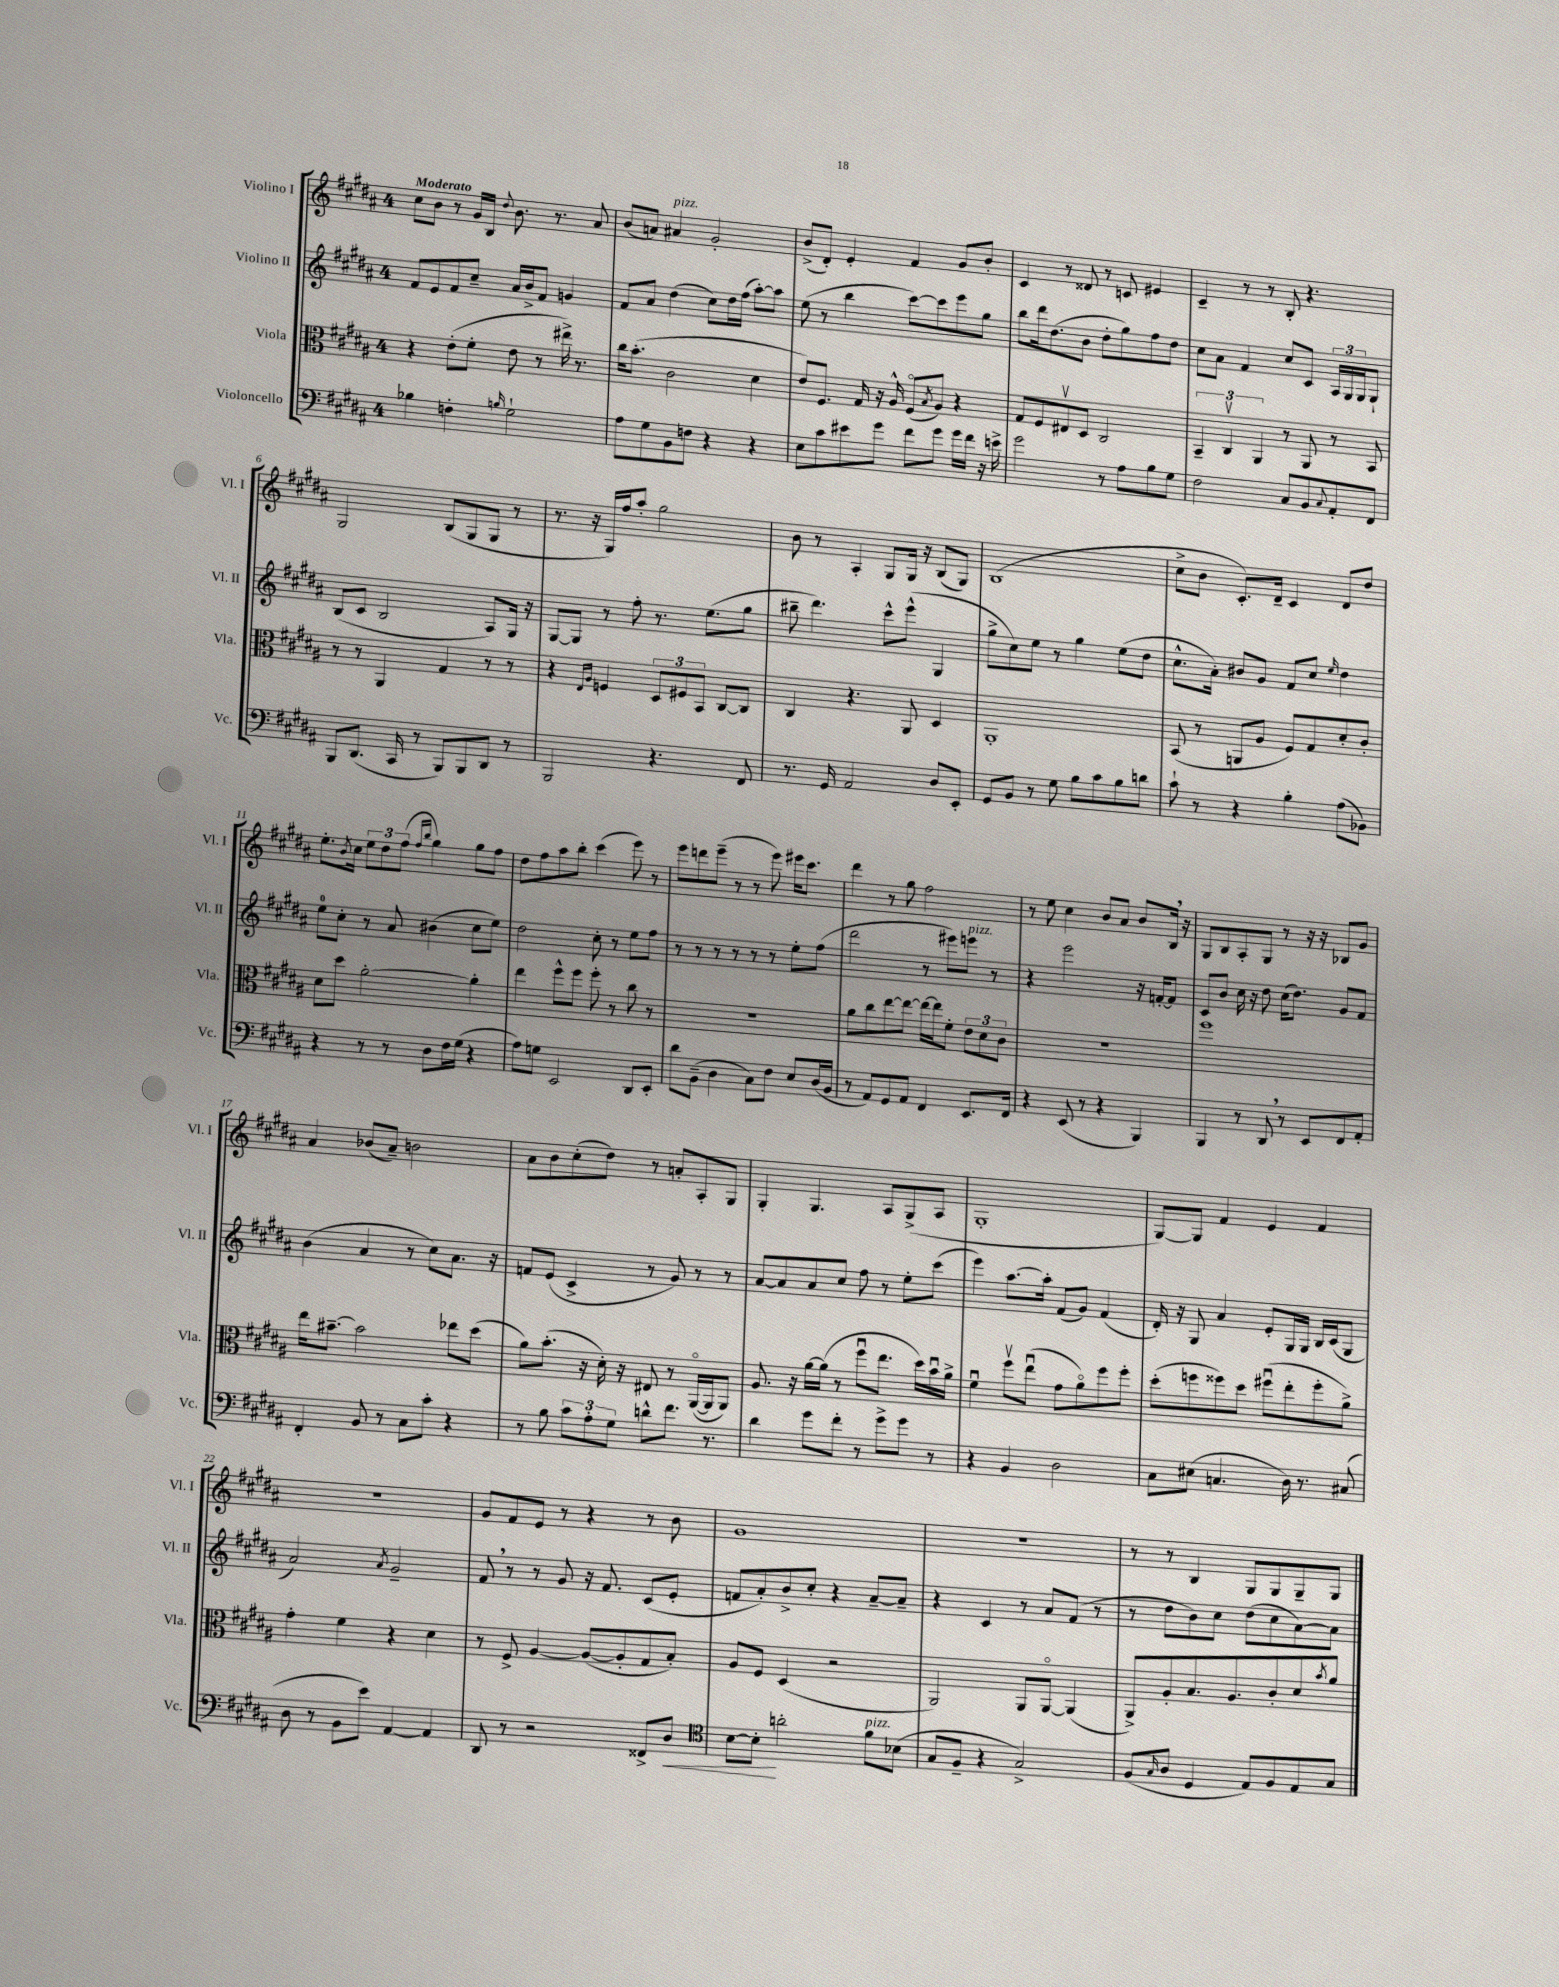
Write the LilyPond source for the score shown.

<<
\new StaffGroup <<
\new Staff = "s0" \with { instrumentName = "Violino I" shortInstrumentName = "Vl. I" } {
    \clef treble \key b \major \once \override Staff.TimeSignature.style = #'single-digit \time 4/4 \tempo "Moderato"
    cis''8 b'8 r8 gis'16 b16 \appoggiatura { dis''8 } b'8. r8. ais'8 |
    b'8( a'8) ais'4^\markup { \italic "pizz." } gis'2-. |
    b'8->( dis'8-.) e'4-. fis'4 gis'8 b'8-. |
    cis'4 r8 disis'8 r8 c'8 eis'4 |
    cis'4-- r8 r8 b8-. r4. |
    gis2 b8( gis8 gis8 r8 |
    r8. r16 gis16) fis''16 ais''8-. gis''2 |
    b'8 r8 ais4-. gis8 gis16 r16 b8( gis8) |
    b1( |
    cis''8-> b'8 cis'8.-.) dis'16-- cis'4 dis'8 dis''8 |
    e''8.-. \acciaccatura { b'8 } cis''16 \tuplet 3/2 { e''8 dis''8 fis''8( } \grace { fis''16 b''16 } gis''4) gis''8 fis''8 |
    dis''8 fis''8 ais''8 b''8-. cis'''4( e'''8) r8 |
    e'''8 d'''8 e'''8--( r8 r8 e'''8) eis'''16 cis'''8. |
    dis'''4 r8 gis''8 fis''2 |
    r8 e''8 cis''4 b'8 ais'8 b'8 b16 \breathe r16 |
    gis8 b8 ais8-. gis8 r8 r16 r16 bes8 gis'8 |
    ais'4 bes'8( ais'8--) b'2 |
    ais'8 b'8 cis''8-.( dis''8) r8 a'8-. ais8-. gis8 |
    gis4-. gis4. ais8 gis8->( ais8 |
    gis1-. |
    gis8~) gis8 fis'4 e'4 fis'4 |
    R1 |
    gis'8 fis'8 e'8 r8 r4 r8 b'8 |
    gis'1 |
    R1 |
    r8 r8 b4 gis8 gis8 gis8-- gis8 \bar "|." |
}
\new Staff = "s1" \with { instrumentName = "Violino II" shortInstrumentName = "Vl. II" } {
    \clef treble \key b \major \once \override Staff.TimeSignature.style = #'single-digit \time 4/4
    fis'8 e'8 fis'8 cis''8-- ais'16 b'16-> fis'8 g'4 |
    fis'8 ais'8 dis''4( cis''8) dis''16 fis''16( ais''8~-.) ais''8 |
    e''8( r8 b''4 cis'''8~) cis'''8 e'''8 gis''8 |
    b''8 dis'''16 dis''8.( b'8 dis''8-. gis''8) fis''8 dis''8 |
    cis''8 ais'8 fis'4 cis''8 cis'8 \tuplet 3/2 { ais16 gis16 gis16 } gis8-! |
    b8( cis'8 b2 ais8) gis16 r16 |
    gis8~ gis8 r8 fis''8-. r8. e''8.( gis''8 |
    bis''8-- dis'''4.) cis'''8-^ e'''8-^( gis4 |
    gis''8-> cis''8) e''8 r8 gis''4 e''8( dis''8 |
    cis''8.-^ ais'16-.) bis'8 gis'8 fis'8 cis''8 \grace { e''16 } dis''4 |
    e''8-0 cis''8-. r8 ais'8 bis'4( cis''8 e''8) |
    dis''2 cis''8-. r8 e''8 fis''8 |
    r8 r8 r8 r8 r8 r8 e''8-. fis''8( |
    dis'''2 r8 eis'''8) e'''8^\markup { \italic "pizz." } r8 |
    r4 e'''2 r16 f'16~-. f'8 |
    cis'8 b'8 cis''16 r16 dis''8 cis''16( dis''8.) gis'8 fis'8 |
    b'4( ais'4 r8 cis''8) ais'8. r16 |
    f'8 e'8( cis'4-> r8 gis'8) r8 r8 |
    ais'8~ ais'8 ais'8 cis''8 fis''8 r8 e''8-. cis'''8( |
    e'''4) ais''8.~ ais''16-. fis'8( gis'8) fis'4( |
    dis'16-.) r16 gis8 ais'4 e'8-. gis16 gis16 b16 cis'16( gis8 |
    ais'2) \acciaccatura { ais'8 } gis'2-- |
    fis'8 \breathe r8 r8 gis'8 r16 fis'8. cis'8( e'8-. |
    f'8 ais'8-.) b'8-> cis''8-. r4 ais'8~-- ais'8-- |
    r4 cis'4 r8 ais'8 fis'8( r8 |
    r8 dis''8 b'8) cis''8 dis''8( cis''8 ais'8~) ais'8 \bar "|." |
}
\new Staff = "s2" \with { instrumentName = "Viola" shortInstrumentName = "Vla." } {
    \clef alto \key b \major \once \override Staff.TimeSignature.style = #'single-digit \time 4/4
    r4 e'8-.( fis'8-. e'8 r8 eis''16->) r8. |
    cis''16 b'8.-.( cis'2 dis'4 |
    e'8) fis8. gis16 r16 ais16-^ fis8\flageolet( \acciaccatura { b8 } ais8) r4 |
    gis8 fis8 eis8\upbow dis8 cis2 |
    \tuplet 3/2 { b,4-- cis4\upbow ais,4 } r8 ais,8 r8 b,8 |
    r8 r8 ais,4 gis4 r8 r8 |
    r4 \grace { e16 ais16 } f4 \tuplet 3/2 { dis8 fis8 b,8 } cis8~ cis8 |
    cis4 r4. ais,8 dis4 |
    ais,1-. |
    b,8( r8 a,8 ais8 fis8) gis8 dis'8-. cis'8-. |
    dis'8 dis''8 ais'2~-. ais'4-. |
    e''4 fis''8-^ fis''8 fis''8-. r8 cis''8 r8 |
    R1 |
    ais'8 cis''8 e''8~ e''8~ e''16~ e''16 fis'8-. \tuplet 3/2 { e'8 dis'8 cis'8 } |
    R1 |
    fis''1 |
    e''16 bis'8.~-- bis'2 ees''8 dis''8( |
    ais'8) b'8.-.( r16 dis'16-.) r16 eis8 r8 ais,16~\flageolet( ais,16 ais,8) |
    ais8. r16 ais'16~ ais'16( r8 fis''8\downbow e''8. dis''16) b'16\downbow ais'16-> |
    fis'4\downbow fis''8\upbow e''8\downbow( gis'8 ais'8\flageolet) fis''8 fis''8-. |
    dis''8-.( f''8 fisis''8) dis''8 fis''8\downbow( e''8-. fis''8-. ais'8->) |
    gis'4-. fis'4 r4 dis'4 |
    r8 fis8-> ais4~ ais8~( ais8-. gis8 b8-.) |
    ais8 fis8 dis4( r2 |
    ais,2) ais,8 ais,8~\flageolet ais,4( |
    ais,8->) ais8-. b8. ais8. cis'8-. dis'8 \acciaccatura { b'8 } ais'8 \bar "|." |
}
\new Staff = "s3" \with { instrumentName = "Violoncello" shortInstrumentName = "Vc." } {
    \clef bass \key b \major \once \override Staff.TimeSignature.style = #'single-digit \time 4/4
    bes4 f4-. \grace { b16 } gis2-! |
    ais8 gis8 b,8 f8 r4 r4 |
    e8 cis'8 eis'8 gis'8 fis'8 gis'8 gis'16 fis'16 r16 e'16-> |
    gis'2 r8 ais8 b8 gis8 |
    fis2 cis8 b,8 \appoggiatura { cis8 } ais,8-. fis,8 |
    b,,8 dis,8.( cis,16 r8 b,,8) b,,8 dis,8 r8 |
    b,,2 r4. fis,8 |
    r8. gis,16 ais,2 dis8 e,8-. |
    gis,8 b,8 r8 gis8 b8 cis'8 b8 d'8 |
    cis'8-! r8 r4 b4-. ais8( bes,8) |
    r4 r8 r8 dis8 fis16 gis16( r4 |
    ais8) g8 e,2 dis,8 e,8-. |
    dis'8 b,8--( dis4 cis8) fis8 e8 dis16( b,16 |
    r8 ais,8) gis,8 ais,8 fis,4 e,8. fis,16 |
    r4 e,8( r8 r4 b,,4) |
    b,,4 r8 dis,8 \breathe r8 e,8 fis,8 ais,8-. |
    fis,4-. b,8 r8 cis8 cis'8-. r4 |
    r8 b8 \tuplet 3/2 { cis'8 ais8-. gis8 } d'8-^ fis'8. r8. |
    dis'4 gis'8 fis'8-. r8 gis'8-> gis'8 r8 |
    r4 b,4 dis2 |
    cis8 eis8( c4. dis16) r8. cis8( |
    dis8 r8 b,8 e'8) ais,4~ ais,4 |
    dis,8 r8 r2 fisis,8-> dis8\< |
    \clef tenor b8~ b8-.\! a'2-. fis'8^\markup { \italic "pizz." } bes8( |
    gis8 fis8-- r4 gis2->) |
    fis8( \grace { gis16 } ais8 dis4 e8) fis8 e8 gis8 \bar "|." |
}
>>
>>
